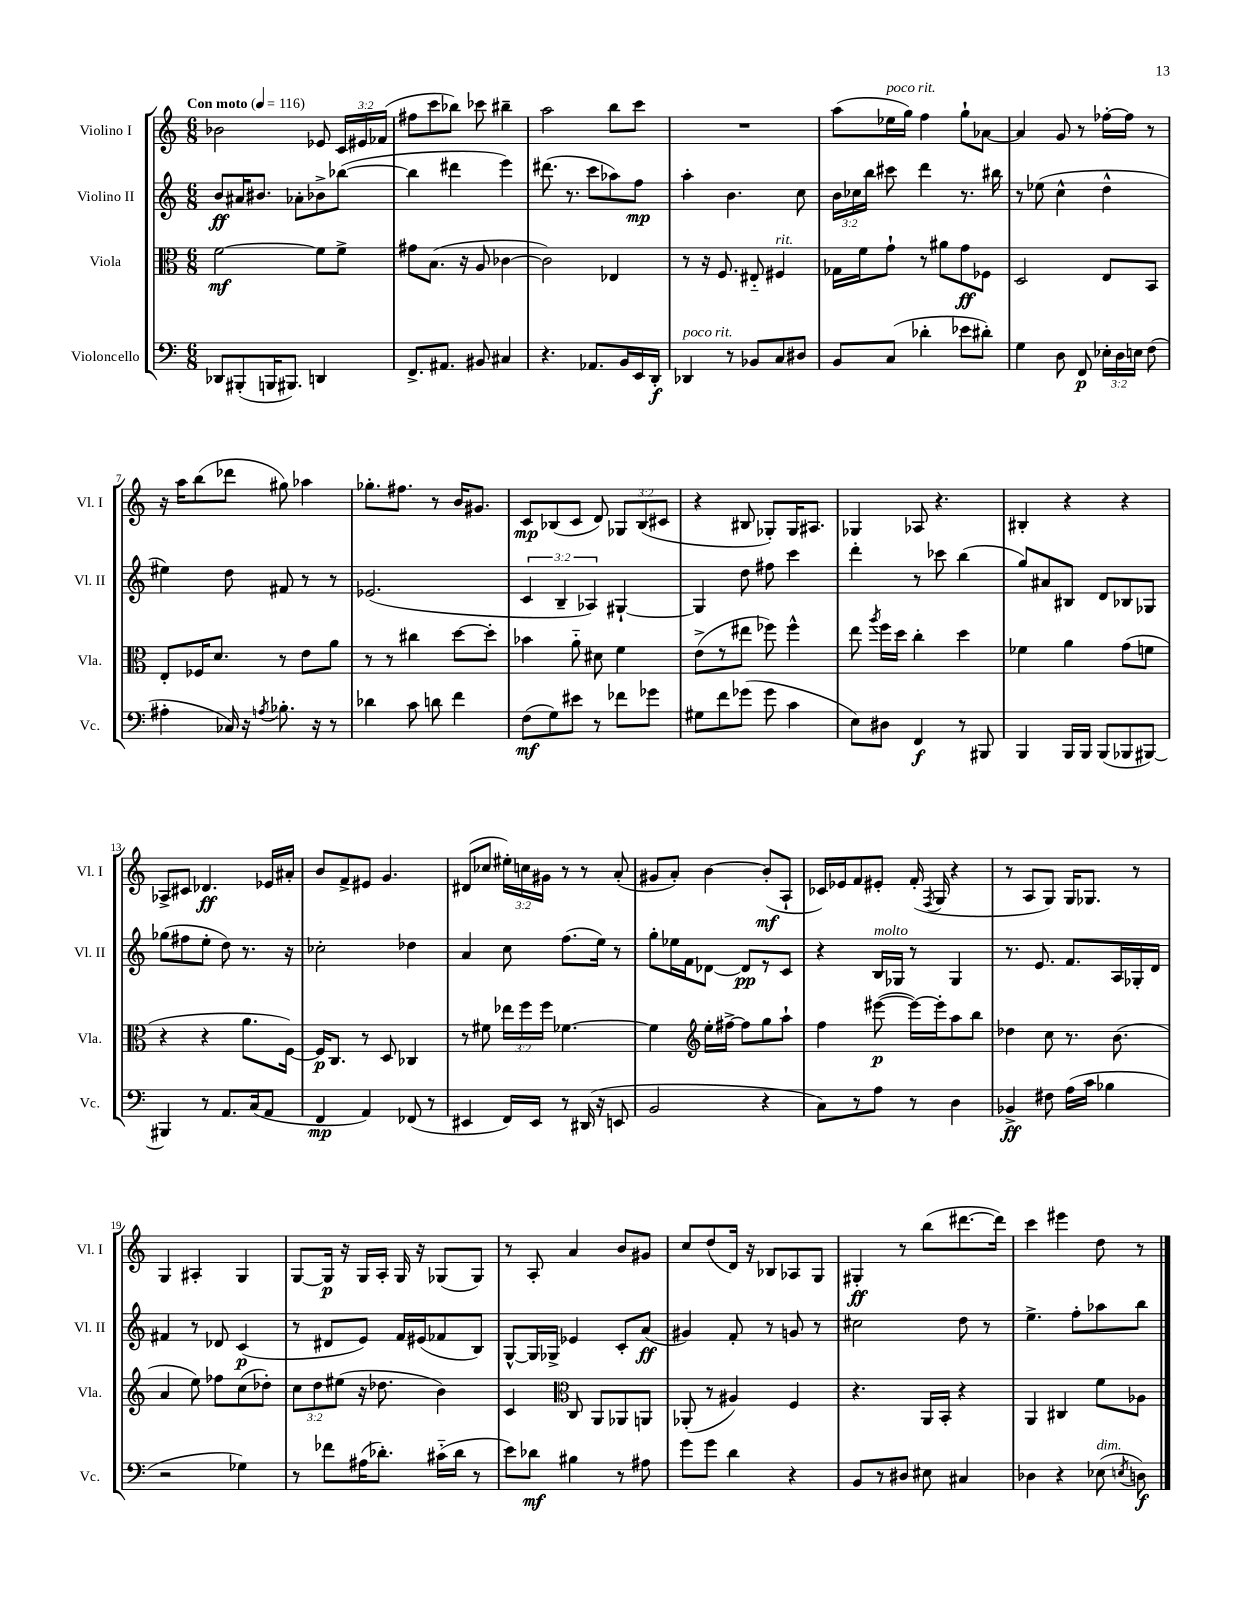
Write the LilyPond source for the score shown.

<<
\new StaffGroup <<
\new Staff = "s0" \with { instrumentName = "Violino I" shortInstrumentName = "Vl. I" } {
    \clef treble \key c \major \numericTimeSignature \time 6/8 \override Staff.TupletNumber.text = #tuplet-number::calc-fraction-text \tempo "Con moto" 4 = 116
    \autoBeamOff bes'2 ees'8 \tuplet 3/2 { c'16[ eis'16 fes'16]( } |
    fis''8[ c'''8 bes''8]) ces'''8 bis''4-- |
    a''2 b''8[ c'''8] |
    R2. |
    a''8[( ees''16^\markup { \italic "poco rit." } g''16]) f''4 g''8[-! aes'8]~ |
    aes'4 g'8 r8 fes''16[~-. fes''16] r8 |
    r16 a''16[ b''8( des'''8] gis''8) aes''4 |
    ges''8.[-. fis''8.] r8 b'16[ gis'8.] |
    c'8[\mp bes8( c'8] d'8) \tuplet 3/2 { ges8[ bes8( cis'8] } |
    r4 bis8 ges8[-.) ges16 ais8.] |
    ges4 aes8 r4. |
    bis4-. r4 r4 |
    aes8[-> cis'8] des'4.\ff ees'16[ ais'16]-. |
    b'8[ f'8-> eis'8] g'4. |
    dis'8[( ces''8] \tuplet 3/2 { eis''16[-.) c''16 gis'16] } r8 r8 a'8-.( |
    gis'8[ a'8]-.) b'4~ b'8[-.\mf( a8]-! |
    ces'16[) ees'16 f'8 eis'8]-. f'16-.( \acciaccatura { f8 } g16 r4 |
    r8 a8[ g8]) g16[ ges8.] r8 |
    g4 ais4-. g4 |
    g8[~ g16]\p r16 g16[ a16]-. g16 r16 ges8[( ges8]) |
    r8 a8-. a'4 b'8[ gis'8] |
    c''8[ d''8( d'16]) r16 bes8[ aes8 g8] |
    gis4-.\ff r8 b''8[( dis'''8.~ dis'''16]) |
    c'''4 eis'''4 d''8 r8 \bar "|." |
}
\new Staff = "s1" \with { instrumentName = "Violino II" shortInstrumentName = "Vl. II" } {
    \clef treble \key c \major \numericTimeSignature \time 6/8 \override Staff.TupletNumber.text = #tuplet-number::calc-fraction-text
    \autoBeamOff b'8[\ff ais'16 bis'8.] aes'8[-. bes'8-> bes''8]~( |
    bes''4 dis'''4 e'''4) |
    dis'''8.( r8. c'''8[ aes''8) f''8]\mp |
    a''4-. b'4. c''8 |
    \tuplet 3/2 { b'16[ ces''16 b''16] } cis'''8 d'''4 r8. bis''16 |
    r8 ees''8( c''4-^ d''4-^ |
    eis''4) d''8 fis'8 r8 r8 |
    ees'2.( |
    \tuplet 3/2 { c'4 b4-- aes4) } gis4~-! |
    gis4 d''8 fis''8 c'''4 |
    d'''4-. r8 ces'''8 b''4( |
    g''8[) ais'8 bis8] d'8[ bes8 ges8] |
    ges''8[( fis''8 e''8]-. d''8) r8. r16 |
    ces''2-. des''4 |
    a'4 c''8 f''8.[( e''16]) r8 |
    g''8[-. ees''16 f'16 des'8]~ des'8[\pp r8 c'8] |
    r4 b16[^\markup { \italic "molto" } ges16] r8 ges4 |
    r8. e'8. f'8.[ a16 ges16-. d'16] |
    fis'4 r8 des'8 c'4\p( |
    r8 dis'8[ e'8]) f'16[ eis'16( fes'8 b8]) |
    g8[~-^ g16 ges16]-> ees'4 c'8[-. a'8]\ff( |
    gis'4) f'8-. r8 g'8 r8 |
    cis''2 d''8 r8 |
    e''4.-> f''8[-. aes''8 b''8] \bar "|." |
}
\new Staff = "s2" \with { instrumentName = "Viola" shortInstrumentName = "Vla." } {
    \clef alto \key c \major \numericTimeSignature \time 6/8 \override Staff.TupletNumber.text = #tuplet-number::calc-fraction-text
    \autoBeamOff f'2~\mf f'8[ f'8]-> |
    gis'8[ b8.]( r16 a8 ces'4~ |
    ces'2) ees4 |
    r8 r16 f8. eis8-_ fis4^\markup { \italic "rit." } |
    ges16[ f'16 g'8]-! r8 ais'8[ g'8\ff fes8] |
    d2 e8[ b,8] |
    e8[-. fes16 d'8.] r8 e'8[ a'8] |
    r8 r8 cis''4 d''8[~ d''8]-. |
    bes'4 a'8-_ dis'8 f'4 |
    e'8[->( r8 eis''8] fes''8) fes''4-^ |
    e''8 \acciaccatura { a''8 } f''16[ d''16] c''4-. d''4 |
    fes'4 a'4 g'8[( f'8] |
    r4 r4 a'8.[ f16]~) |
    f16[\p c8.] r8 d8 ces4 |
    r8 fis'8 \tuplet 3/2 { ees''16[ f''16 f''16] } fes'4.~ |
    fes'4 \clef treble e''16[-. fis''16]~-> fis''8[ g''8 a''8]-! |
    f''4 eis'''8~\p( eis'''16[~) eis'''16-. a''8 b''8] |
    des''4 c''8 r8. b'8.( |
    a'4 e''8) fes''8[ c''8( des''8]-.) |
    \tuplet 3/2 { c''8[ d''8 eis''8]( } r16 des''8. b'4) |
    c'4 \clef alto c8 a,8[ aes,8 a,8] |
    aes,8-.( r8 ais4) f4 |
    r4. a,16[ b,16]-. r4 |
    a,4 cis4 f'8[ aes8] \bar "|." |
}
\new Staff = "s3" \with { instrumentName = "Violoncello" shortInstrumentName = "Vc." } {
    \clef bass \key c \major \numericTimeSignature \time 6/8 \override Staff.TupletNumber.text = #tuplet-number::calc-fraction-text
    \autoBeamOff des,8[ bis,,8-.( b,,16 bis,,8.]) d,4 |
    f,8.[-> ais,8.] bis,8 cis4 |
    r4. aes,8.[ b,16 e,16 d,16]-.\f |
    des,4^\markup { \italic "poco rit." } r8 bes,8[ c8 dis8] |
    b,8[ c8]( des'4-. ees'8[ dis'8]-.) |
    g4 d8 f,8\p \tuplet 3/2 { ees16[-. d16 e16] } f8( |
    ais4-. ces16) r16 \acciaccatura { a8 } bes8.-. r16 r8 |
    des'4 c'8 d'8 f'4 |
    f8[\mf( g8) eis'8] r8 fes'8[ ges'8] |
    gis8[ f'8 ges'8]( ges'8 c'4 |
    e8[) dis8] f,4\f r8 bis,,8 |
    b,,4 b,,16[ b,,16] b,,8[( bes,,8 bis,,8]~) |
    bis,,4 r8 a,8.[ c16( a,8] |
    f,4\mp a,4) fes,8( r8 |
    eis,4 f,16[) eis,16] r8 dis,16( r16 e,8 |
    b,2 r4 |
    c8[) r8 a8] r8 d4 |
    bes,4->\ff fis8 a16[( c'16] bes4 |
    r2 ges4) |
    r8 fes'8[ ais16( des'8.]-.) cis'16[-_( des'16] r8 |
    e'8[) des'8]\mf bis4 r8 ais8 |
    g'8[ g'8] d'4 r4 |
    b,8[ r8 dis8] eis8 cis4 |
    des4 r4 ees8^\markup { \italic "dim." }( \acciaccatura { e8 } d8\f) \bar "|." |
}
>>
>>
